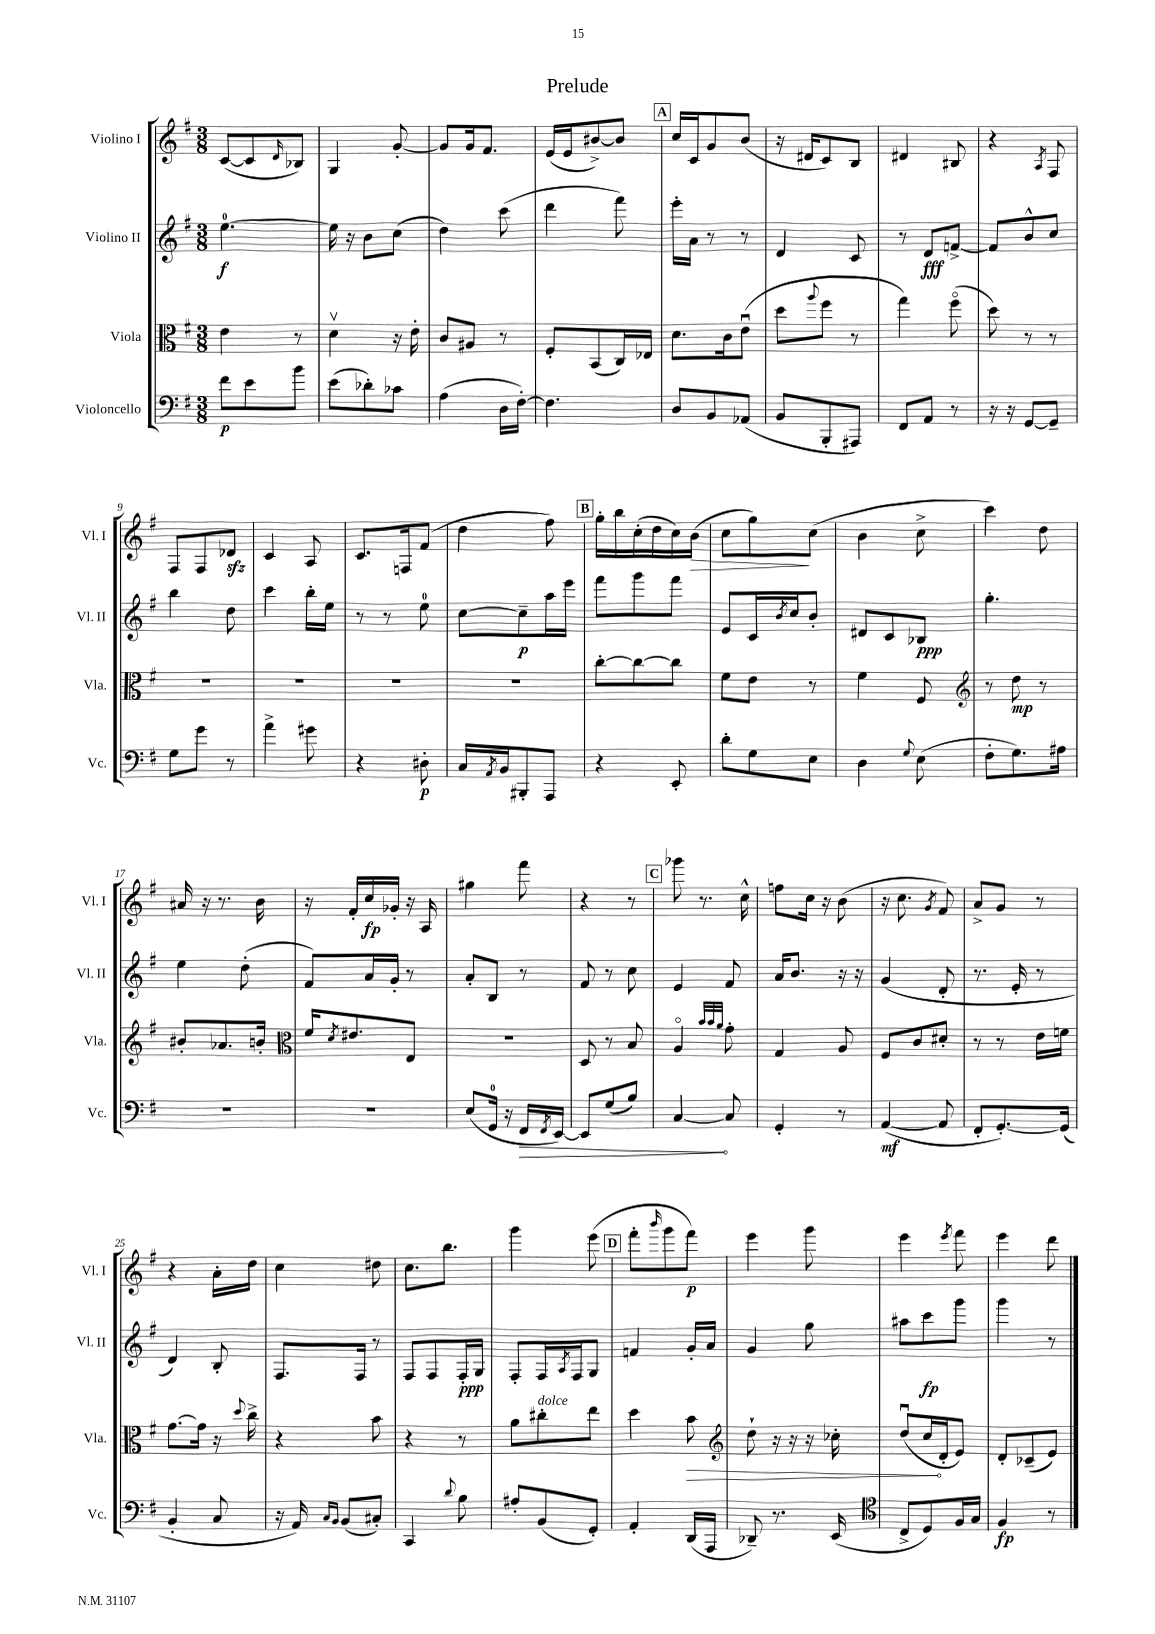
\header { title = "Prelude" }
<<
\new StaffGroup <<
\new Staff = "s0" \with { instrumentName = "Violino I" shortInstrumentName = "Vl. I" } {
    \clef treble \key g \major \numericTimeSignature \time 3/8
    c'8~( c'8 \grace { d'16 } bes8) |
    g4 g'8~-. |
    g'8 g'16 fis'8. |
    e'16( e'16 bis'8~->) bis'8 |
    \mark \markup { \box "A" } c''16 c'16 g'8 b'8( |
    r16 dis'16 c'8) b8 |
    dis'4 bis8 |
    r4 \acciaccatura { a8 } fis8 |
    fis8 fis8 des'8\sfz |
    c'4 a8 |
    c'8. f16 fis'8( |
    d''4 fis''8) |
    \mark \markup { \box "B" } g''16-. b''16 c''16-.( d''16 c''16) b'16\>( |
    c''8 g''8\!) c''8( |
    b'4 c''8-> |
    c'''4) d''8 |
    ais'16 r16 r8. b'16 |
    r16 fis'16-. c''16\fp ges'16-. r16 a16 |
    gis''4 fis'''8 |
    r4 r8 |
    \mark \markup { \box "C" } ges'''8 r8. c''16-^ |
    f''8 c''16 r16 b'8( |
    r16 c''8. \acciaccatura { g'8 } fis'8) |
    a'8-> g'8 r8 |
    r4 a'16-. d''16 |
    c''4 dis''8 |
    c''8. b''8. |
    g'''4 e'''8( |
    \mark \markup { \box "D" } fis'''8-. \grace { b'''16 } g'''8 fis'''8\p) |
    e'''4 g'''8 |
    e'''4 \acciaccatura { e'''8 } fis'''8 |
    e'''4 d'''8 \bar "|." |
}
\new Staff = "s1" \with { instrumentName = "Violino II" shortInstrumentName = "Vl. II" } {
    \clef treble \key g \major \numericTimeSignature \time 3/8
    e''4.-0~\f |
    e''16 r16 b'8 c''8( |
    d''4) c'''8( |
    d'''4 fis'''8) |
    \mark \markup { \box "A" } e'''16-. a'16 r8 r8 |
    d'4 c'8 |
    r8 d'8\fff f'8~-> |
    f'8 b'8-^ c''8 |
    b''4 d''8 |
    c'''4 b''16-. e''16 |
    r8 r8 e''8-0 |
    c''8~ c''8--\p a''16 e'''16 |
    \mark \markup { \box "B" } fis'''8 g'''8 fis'''8 |
    e'8 c'16 \acciaccatura { b'8 } c''16 b'8-. |
    dis'8 c'8 bes8\ppp |
    g''4.-. |
    e''4 d''8-.( |
    fis'8) a'16 g'16-. r8 |
    a'8-. b8 r8 |
    fis'8 r8 c''8 |
    \mark \markup { \box "C" } e'4 fis'8 |
    a'16 b'8. r16 r16 |
    g'4( d'8-. |
    r8. e'16-. r8 |
    d'4) b8-. |
    fis8. fis16 r8 |
    fis8 fis8 fis16-.\ppp g16 |
    fis8-. fis16 \acciaccatura { a8 } fis16 g8 |
    \mark \markup { \box "D" } f'4 g'16-. a'16 |
    g'4 g''8 |
    ais''8 c'''8\fp g'''8 |
    g'''4 r8 \bar "|." |
}
\new Staff = "s2" \with { instrumentName = "Viola" shortInstrumentName = "Vla." } {
    \clef alto \key g \major \numericTimeSignature \time 3/8
    e'4 r8 |
    d'4\upbow r16 e'16-. |
    c'8 ais8 r8 |
    fis8-. b,8( c16) ees16 |
    \mark \markup { \box "A" } d'8. c'16 e'8\downbow( |
    d''8 \appoggiatura { a''8 } fis''8 r8 |
    g''4) fis''8\flageolet( |
    d''8) r8 r8 |
    R4. |
    R4. |
    R4. |
    R4. |
    \mark \markup { \box "B" } c''8~-. c''8~ c''8 |
    fis'8 e'8 r8 |
    fis'4 fis8 |
    \clef treble r8 d''8\mp r8 |
    bis'8-. aes'8. b'16-. |
    \clef alto fis'16 \acciaccatura { d'8 } eis'8. e8 |
    R4. |
    d8 r8 b8 |
    \mark \markup { \box "C" } a4\flageolet \grace { b'32 b'32 a'32 } g'8-. |
    g4 a8 |
    fis8 c'8 dis'8-. |
    r8 r8 e'16 f'16 |
    g'8.~ g'16 r16 \appoggiatura { d''8 } c''16-> |
    r4 b'8 |
    r4 r8 |
    a'8 cis''8-.^\markup { \italic "dolce" } e''8 |
    \mark \markup { \box "D" } d''4 \once \override Hairpin.circled-tip = ##t b'8\> |
    \clef treble d''8-! r16 r16 r16 ces''16-. |
    d''8\downbow( c''16\! d'16-. e'8) |
    d'8-. ces'8--( e'8) \bar "|." |
}
\new Staff = "s3" \with { instrumentName = "Violoncello" shortInstrumentName = "Vc." } {
    \clef bass \key g \major \numericTimeSignature \time 3/8
    fis'8\p e'8 b'8 |
    e'8( des'8-.) ces'8 |
    a4( d16 fis16~-.) |
    fis4. |
    \mark \markup { \box "A" } d8 b,8 aes,8( |
    b,8 b,,8-. ais,,8) |
    fis,8 a,8 r8 |
    r16 r16 g,8~ g,8-- |
    g8 g'8 r8 |
    a'4-> gis'8 |
    r4 dis8-.\p |
    c16 \acciaccatura { a,8 } b,16 bis,,8-. a,,8 |
    \mark \markup { \box "B" } r4 e,8-. |
    d'8-. g8 e8 |
    d4 \appoggiatura { g8 } e8( |
    fis8-. g8.) ais16 |
    R4. |
    R4. |
    e8( g,16-0 r16 \once \override Hairpin.circled-tip = ##t fis,16\> \acciaccatura { fis,8 } e,16~) |
    e,8 g8( b8) |
    \mark \markup { \box "C" } c4~\! c8 |
    g,4-. r8 |
    a,4~\mf( a,8 |
    fis,8-. g,8.~-.) g,16( |
    b,4-. c8 |
    r16 a,16) \grace { c16 b,16 } b,8( cis8-.) |
    c,4 \appoggiatura { d'8 } b8 |
    ais8-. b,8( g,8-.) |
    \mark \markup { \box "D" } a,4-. d,16( a,,16 |
    des,8--) r8. e,16( |
    \clef tenor c8-> d8) fis16 g16 |
    fis4\fp r8 \bar "|." |
}
>>
>>
